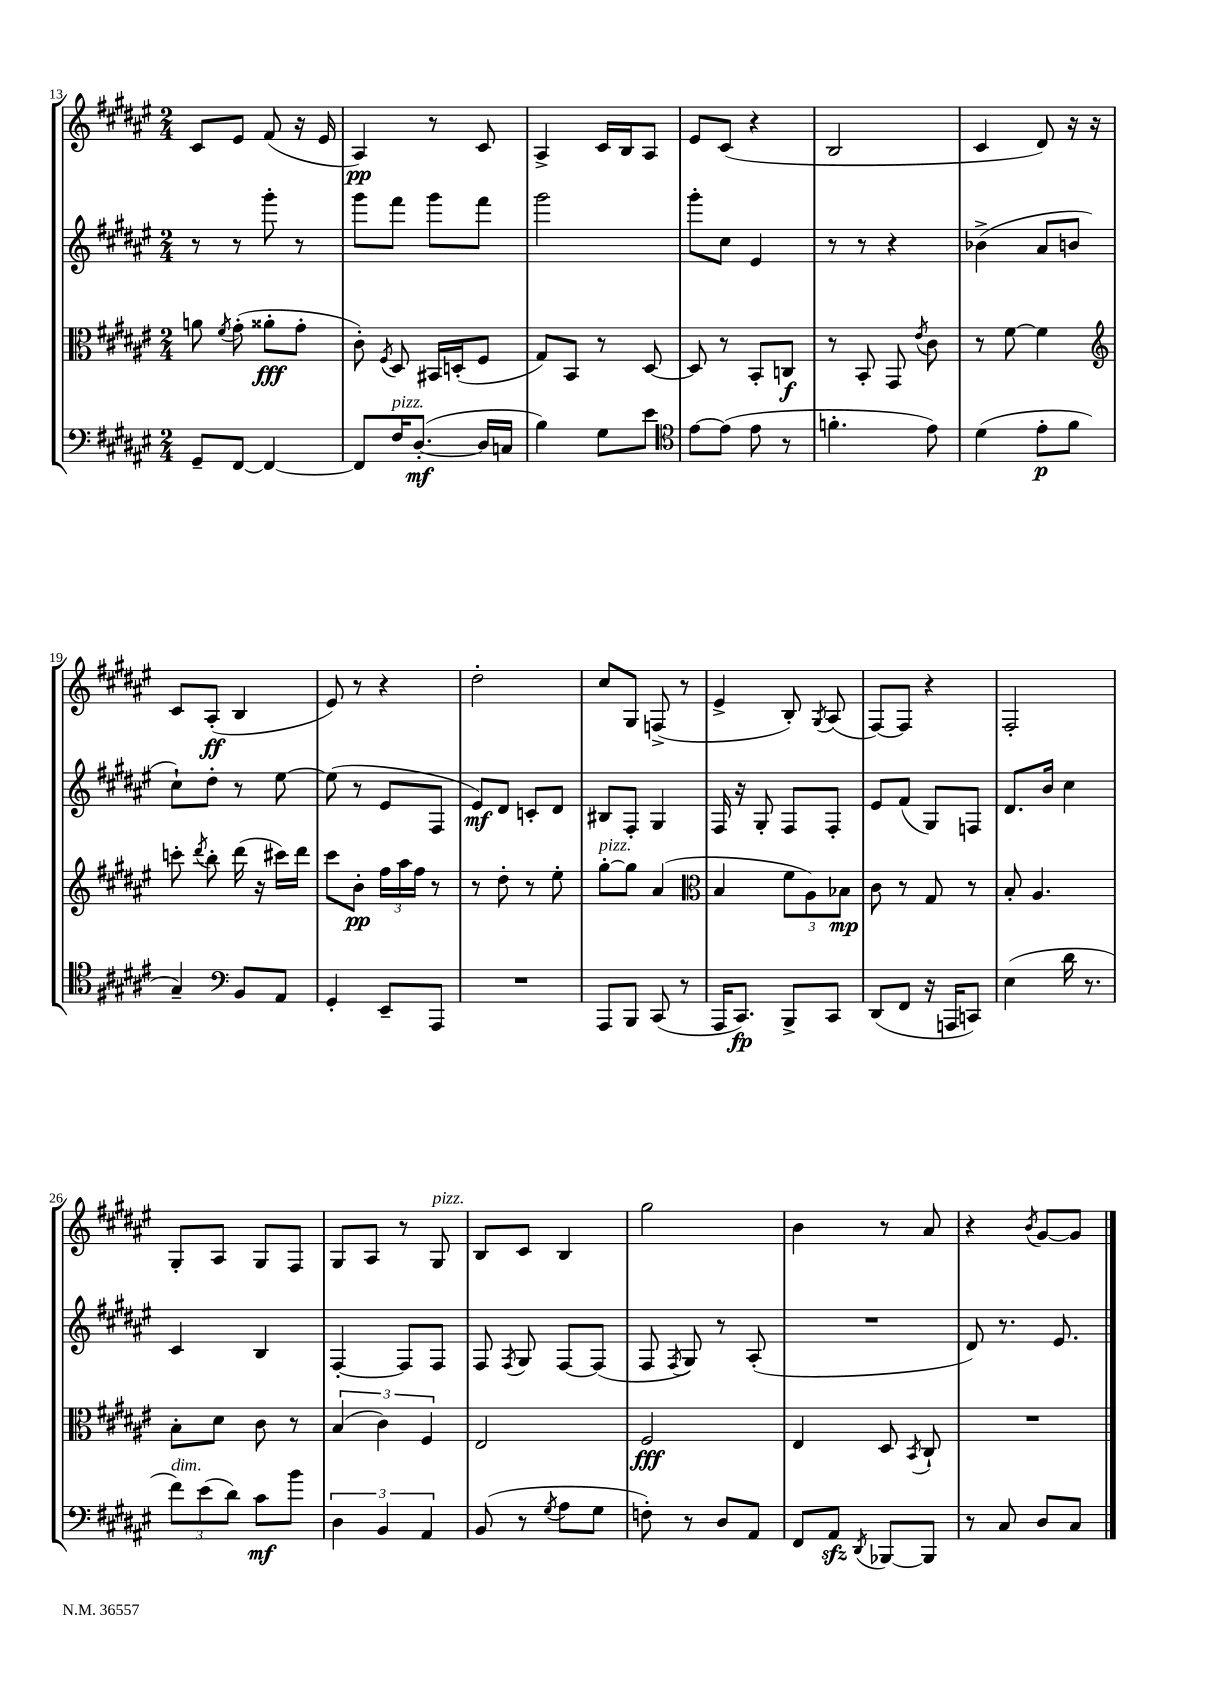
<<
\new StaffGroup <<
\new Staff = "s0" {
    \clef treble \key fis \major \numericTimeSignature \time 2/4
    \autoBeamOff cis'8[ eis'8] fis'8( r16 eis'16 |
    ais4\pp) r8 cis'8 |
    ais4-> cis'16[ b16 ais8] |
    eis'8[ cis'8]( r4 |
    b2 |
    cis'4 dis'8) r16 r16 |
    cis'8[ ais8]-.\ff( b4 |
    eis'8) r8 r4 |
    dis''2-. |
    cis''8[ gis8] f8->( r8 |
    eis'4-> b8-.) \acciaccatura { gis8 } ais8( |
    fis8[~) fis8] r4 |
    fis2-. |
    gis8[-. ais8] gis8[ fis8] |
    gis8[ ais8] r8 gis8^\markup { \italic "pizz." } |
    b8[ cis'8] b4 |
    gis''2 |
    b'4 r8 ais'8 |
    r4 \acciaccatura { b'8 } gis'8[~ gis'8] \bar "|." |
}
\new Staff = "s1" {
    \clef treble \key fis \major \numericTimeSignature \time 2/4
    \autoBeamOff r8 r8 gis'''8-. r8 |
    gis'''8[ fis'''8] gis'''8[ fis'''8] |
    gis'''2 |
    gis'''8[-. cis''8] eis'4 |
    r8 r8 r4 |
    bes'4->( ais'8[ b'8] |
    cis''8[-!) dis''8]-. r8 eis''8~ |
    eis''8( r8 eis'8[ fis8] |
    eis'8[\mf) dis'8] c'8[-. dis'8] |
    bis8[ fis8]-. gis4 |
    fis16 r16 gis8-. fis8[ fis8]-. |
    eis'8[ fis'8]( gis8[) f8] |
    dis'8.[ b'16] cis''4 |
    cis'4 b4 |
    fis4~-. fis8[ fis8] |
    fis8 \acciaccatura { fis8 } gis8 fis8[~ fis8]( |
    fis8 \acciaccatura { fis8 } gis8) r8 ais8-.( |
    R2 |
    dis'8) r8. eis'8. \bar "|." |
}
\new Staff = "s2" {
    \clef alto \key fis \major \numericTimeSignature \time 2/4
    \autoBeamOff a'8 \acciaccatura { fis'8 } gis'8-.( aisis'8[-.\fff gis'8]-. |
    cis'8-.) \acciaccatura { fis8 } dis8 bis,16[ d16-.( fis8] |
    gis8[) b,8] r8 dis8~ |
    dis8 r8 b,8[-. c8]\f |
    r8 b,8-. gis,8 \acciaccatura { eis'8 } cis'8 |
    r8 fis'8~ fis'4 |
    \clef treble c'''8-. \acciaccatura { dis'''8 } b''8-. dis'''16( r16 cis'''16[) dis'''16] |
    cis'''8[ b'8]-.\pp \tuplet 3/2 { fis''16[ ais''16 fis''16] } r8 |
    r8 dis''8-. r8 eis''8-. |
    gis''8[~-.^\markup { \italic "pizz." } gis''8] ais'4( |
    \clef alto b4 \tuplet 3/2 { fis'8[ ais8) bes8]\mp } |
    cis'8 r8 gis8 r8 |
    b8-. ais4. |
    b8[-. dis'8] cis'8 r8 |
    \tuplet 3/2 { b4( cis'4) fis4 } |
    eis2 |
    fis2\fff |
    eis4 dis8 \acciaccatura { b,8 } cis8-! |
    R2 \bar "|." |
}
\new Staff = "s3" {
    \clef bass \key fis \major \numericTimeSignature \time 2/4
    \autoBeamOff gis,8[-- fis,8]~ fis,4~ |
    fis,8[ fis16^\markup { \italic "pizz." } dis8.]~-.\mf( dis16[ c16] |
    b4) gis8[ eis'8] |
    \clef tenor eis'8[~ eis'8]( eis'8 r8 |
    f'4.-. eis'8) |
    dis'4( eis'8[-.\p fis'8] |
    gis4--) \clef bass b,8[ ais,8] |
    gis,4-. eis,8[-- ais,,8] |
    R2 |
    ais,,8[ b,,8] cis,8( r8 |
    ais,,16[ cis,8.]\fp) b,,8[-> cis,8] |
    dis,8[( fis,8] r16 a,,16[ c,8]) |
    eis4( dis'16 r8. |
    \tuplet 3/2 { fis'8[^\markup { \italic "dim." }) eis'8( dis'8]) } cis'8[\mf b'8] |
    \tuplet 3/2 { dis4 b,4 ais,4 } |
    b,8( r8 \acciaccatura { gis8 } ais8[ gis8] |
    f8-.) r8 dis8[ ais,8] |
    fis,8[ ais,8]\sfz \acciaccatura { dis,8 } bes,,8[~ bes,,8] |
    r8 cis8 dis8[ cis8] \bar "|." |
}
>>
>>
\layout { \context { \Score currentBarNumber = #13 } }
